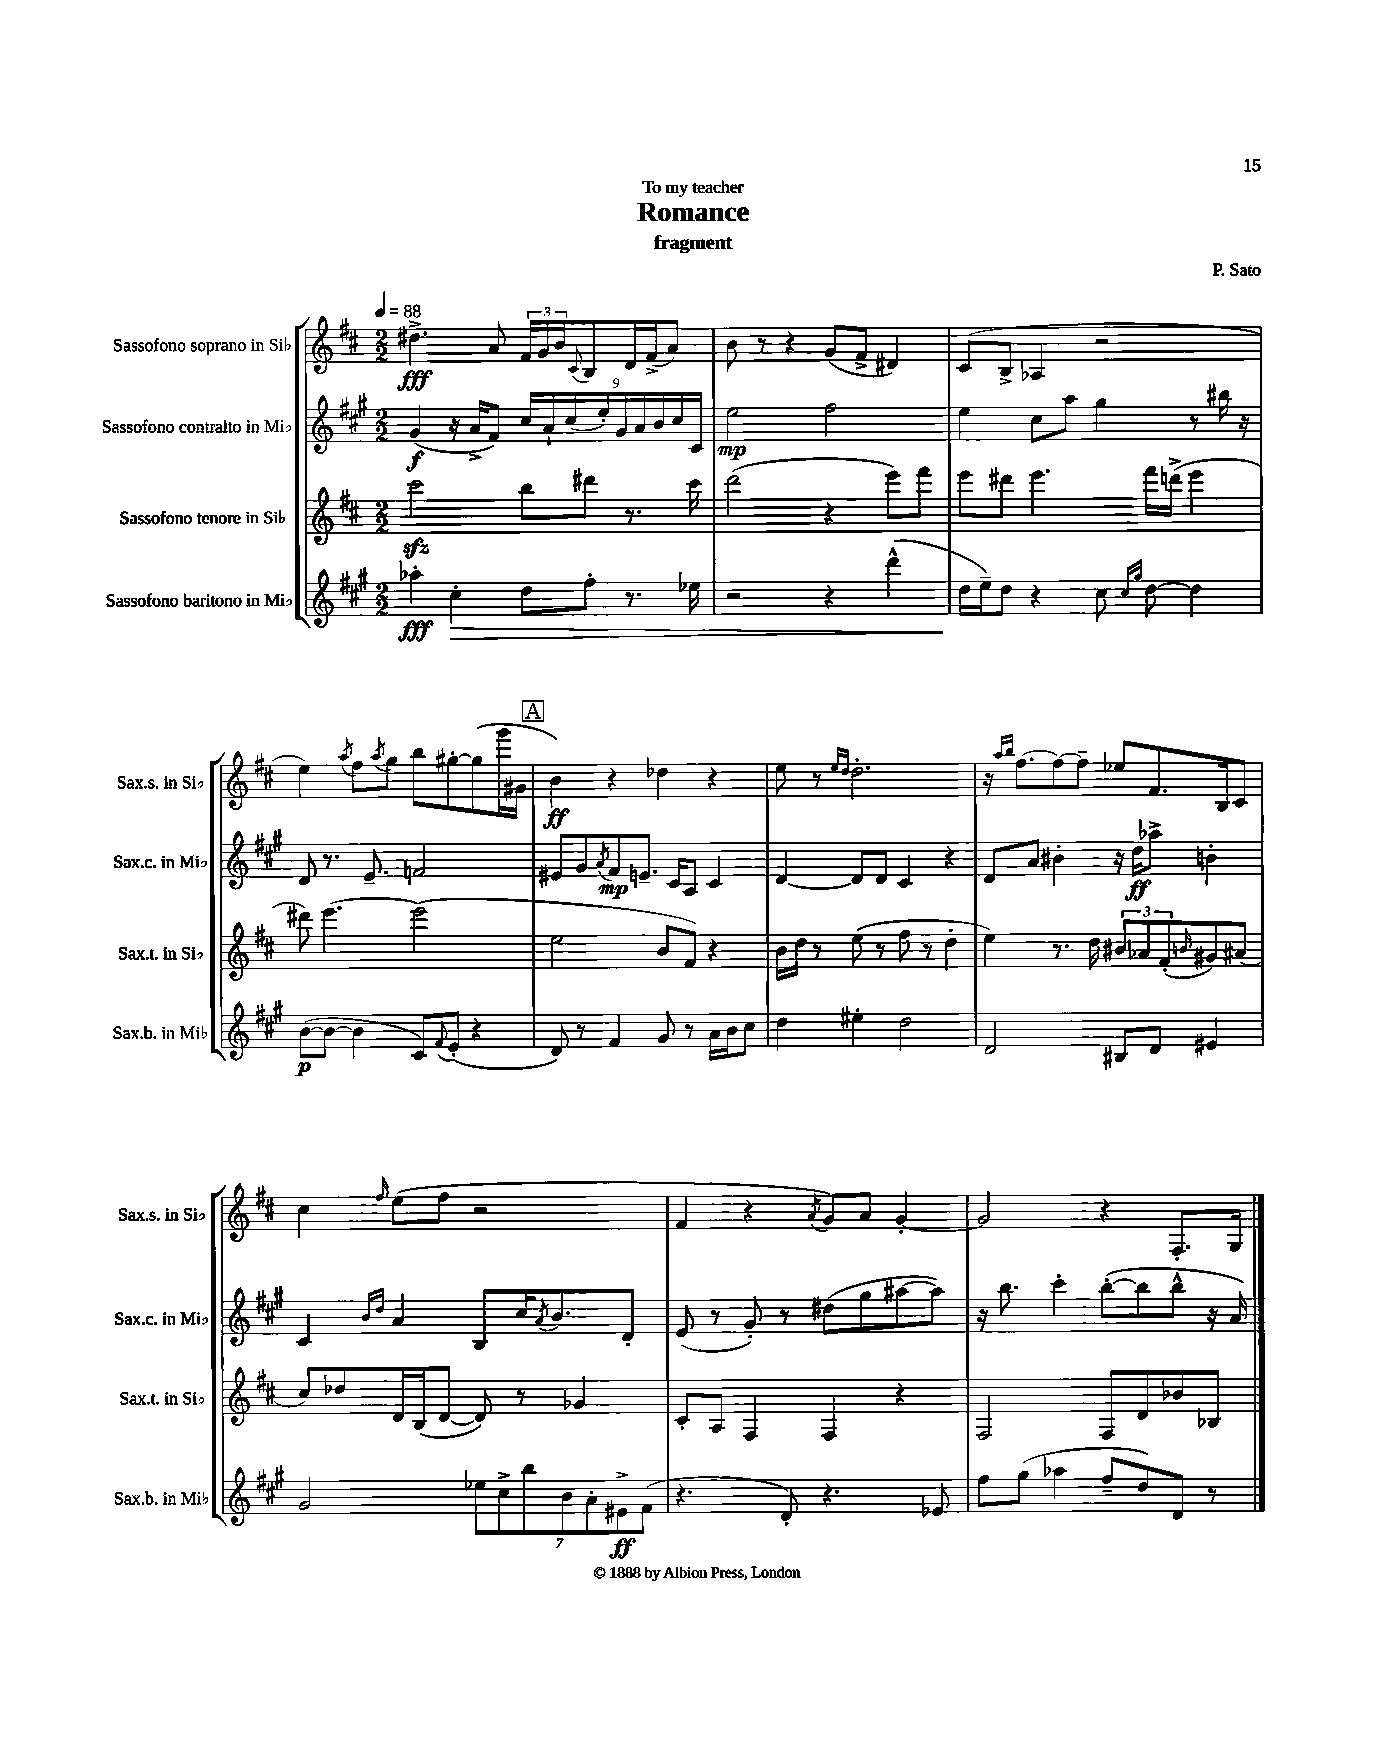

**kern	**kern	**kern	**kern
*staff4	*staff3	*staff2	*staff1
*clefG2	*clefG2	*clefG2	*clefG2
*k[f#c#g#]	*k[f#c#]	*k[f#c#g#]	*k[f#c#]
*M2/2	*M2/2	*M2/2	*M2/2
*MM88	*MM88	*MM88	*MM88
4aa-'	2ccc#	(4g#	4.dd#^
4cc#'	.	16r	.
.	.	16a^	.
.	.	8f#)	8a
8dd	8bb	18cc#	24f#
.	.	.	24g
.	.	18a`	.
.	.	.	24b
.	.	(18cc#	.
.	.	.	8qqc#
8ff#'	8ddd#	.	8B
.	.	18ee')	.
.	.	18g#	.
8.r	8.r	.	16d
.	.	18a	.
.	.	.	(16f#^
.	.	18b	.
.	.	.	8a)
.	.	18cc#	.
16ee-	16ccc#	.	.
.	.	18c#	.
=	=	=	=
2r	(2ddd	2ee	8b
.	.	.	8r
.	.	.	4r
4r	4r	2ff#	(8g
.	.	.	8f#^
(4ddd^^	8eee)	.	4d#)
.	8fff#	.	.
=	=	=	=
16dd	8eee	4ee	(8c#
16ee~)	.	.	.
8dd	8ddd#	.	8B^
4r	4.eee	8cc#	4A-
.	.	8aa	.
8cc#	.	4gg#	2r
16qqcc#	.	.	.
16qqgg#	.	.	.
[8dd	16fff#	.	.
.	(16ddd^	.	.
4dd]	4eee	8r	.
.	.	16bb#	.
.	.	16r	.
=	=	=	=
([8b	8ddd#)	8d	4ee)
8b_	[4.eee	8.r	.
.	.	.	8qaa
4b]	.	.	8ff#
.	.	8.e~	.
.	.	.	8qaa
.	.	.	8gg
8c#)	(2eee]	2f	8bb
8qqf#	.	.	.
(8e'	.	.	[8gg#'
4r	.	.	(8gg#]
.	.	.	16ggg
.	.	.	16g#
=	=	=	=
8d)	2ee	8e#	4b)
8r	.	8g#	.
.	.	8qa	.
4f#	.	8f#	4r
.	.	8.e~	.
8g#	8b	.	4dd-
.	.	16c#	.
8r	8f#)	8A	.
16a	4r	4c#	4r
16b	.	.	.
8cc#	.	.	.
=	=	=	=
4dd	16b	[4d	8ee
.	16dd	.	.
.	8r	.	8r
.	.	.	16qqee
.	.	.	16qqdd
4ee#'	(8ee	8d]	2.dd'
.	8r	8d	.
2dd	8ff#	4c#	.
.	8r	.	.
.	4dd'	4r	.
=	=	=	=
2d	4ee)	8d	16r
.	.	.	16qqaa
.	.	.	16qqbb
.	.	.	[8.ff#
.	.	8a	.
.	8.r	4b#'	8ff#_
.	.	.	8ff#~]
.	16dd	.	.
8B#	12b#	16r	8ee-
.	.	16dd	.
.	12a-	.	.
8d	.	8aa-^	8.f#
.	(12f#'	.	.
.	16qqb	.	.
4e#	8g#)	4b'	.
.	.	.	16B
.	(8a#	.	8c#
=	=	=	=
2g#	8cc#)	4c#	4cc#
.	8dd-	.	.
.	.	16qqb	.
.	.	16qqdd	16qqff#
.	16d	4a	(8ee
.	(16B	.	.
.	[8d	.	8ff#
14ee-	8d])	8B	2r
14cc#^	.	.	.
.	8r	16cc#	.
14bb	.	.	.
.	.	8qa	.
.	.	8.b	.
14b	.	.	.
.	4g-	.	.
14a'	.	.	.
14e#^	.	.	.
.	.	8d'	.
(14f#	.	.	.
=	=	=	=
4.r	8c#'	(8e	4f#
.	8A	8r	.
.	4F#	8g#')	4r
8d')	.	8r	.
.	.	.	8qa
4.r	4F#	(8dd#	8g)
.	.	8gg#	8a
.	4r	[8aa#	[4g'
8e-	.	8aa#])	.
=	=	=	=
8ff#	2F#	16r	2g]
.	.	8.bb	.
(8gg#	.	.	.
4aa-	.	4ccc#'	.
8ff#~	8F#	([8bb'	4r
8dd)	8d	8bb]	.
8d	8b-	8bb^^	8.F#'
8r	8B-	16r	.
.	.	16a)	16G
==	==	==	==
*-	*-	*-	*-
